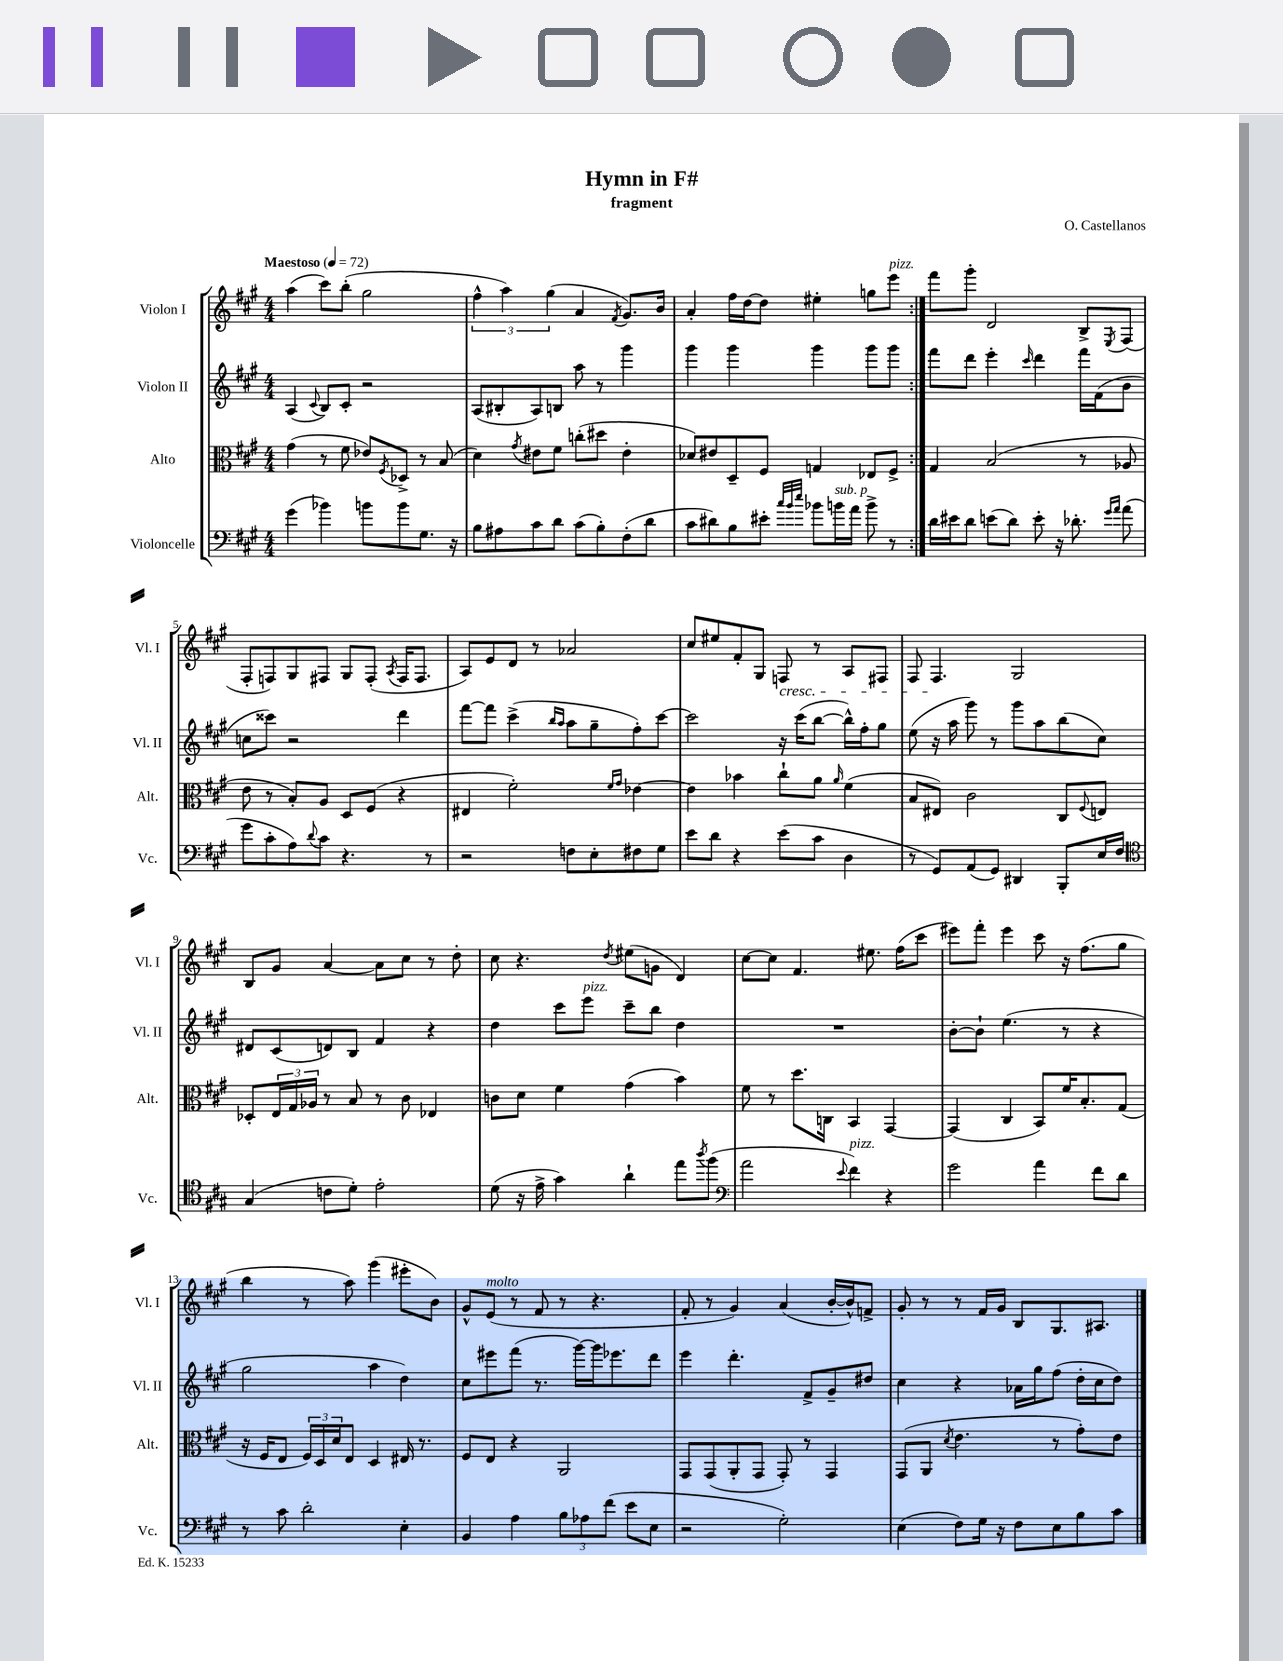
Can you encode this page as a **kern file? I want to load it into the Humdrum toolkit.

**kern	**kern	**kern	**kern
*part4	*part3	*part2	*part1
*staff4	*staff3	*staff2	*staff1
*I"Violoncelle	*I"Alto	*I"Violon II	*I"Violon I
*I'Vc.	*I'Alt.	*I'Vl. II	*I'Vl. I
*clefF4	*clefC3	*clefG2	*clefG2
*k[f#c#g#]	*k[f#c#g#]	*k[f#c#g#]	*k[f#c#g#]
*M4/4	*M4/4	*M4/4	*M4/4
*MM72	*MM72	*MM72	*MM72
=1	=1	=1	=1
!	!	!	!LO:TX:a:B:t=Maestoso
(4g#\	(4g#\	(4A/	(4aa\
.	.	8qqc#/	.
4b-X\)	8r	8B/L)	8ccc#\L)
.	8f#\	8c#'/J	(8bb'\J
8bn\L	8e-X/L)	2r	2gg#\
.	8qF#/	.	.
8b\	8D-X^/J	.	.
8.G#\J	8r	.	.
.	(8B/	.	.
16r	.	.	.
=2	=2	=2	=2
8B\L	4d\)	(8A/L	6ff#^^\
8A#X\	.	8B#X'/	.
.	.	.	6aa\)
.	8qg#/	.	.
8c#\	8e#X\L	8A/)	.
.	.	.	(6gg#\
8d\J	8f#\J	8Bn/J	.
(8c#\L	(8ccn'\L	8aa\	4a/
8B'\)	8dd#X\J	8r	.
.	.	.	8qf#/
(8F#'\	4e#'\	4ggg#\	8.g#/L)
8d\J	.	.	.
.	.	.	16b/Jk
=3	=3	=3	=3
8c#\L	8d-X/L)	4ggg#\	4a'/
8d#X\)	8e#X/	.	.
8B\	8D~/	4ggg#\	16ff#\LL
.	.	.	[16dd\J
8e#X'\J	8F#/J	.	8dd\J]
32qqcc#/LLL	.	.	.
32qqb/	.	.	.
32qqee/JJJ	.	.	.
8b-X\L	4Gn/	4ggg#\	4ee#X'\
!LO:TX:a:i:t=sub. p	!	!	!
16bn\L	.	.	.
16a\JJ	.	.	.
8b^\	8E-X/L	8ggg#\L	8ggn\L
!	!	!	!LO:TX:a:i:t=pizz.
8r	8F#^/J	8ggg#\J	8eee\J
=4:|!	=4:|!	=4:|!	=4:|!
16d\LL	4G#/	8fff#\L	8fff#\L
16e#X\J	.	.	.
8d\J	.	8ddd\J	8ggg#'\J
(8en\L	(2B/	4eee'\	2d/
8d\J)	.	.	.
.	.	16qqccc#/	.
8e'\	.	4ddd\	.
16r	.	.	.
8.d-X'\	.	.	.
.	8r	16fff#\LL	8B^/L
.	.	(16f#\J	.
16qqg#/LL	.	.	.
16qqa/JJ	.	.	8qE/
(8a\	8A-X/	8b\J	(8F#/J
!!LO:LB:g=z
=5	=5	=5	=5
8g#\L	8e\	8ccn\L	8F#'/L
8c#'\	8r	8ccc##X\J)	8Fn/)
8A\)	8B'/L)	2r	8G#/
8qqd/	.	.	.
8c#\J	8A/J	.	8F#X/J
4.r	8D/L	.	8G#/L
.	(8F#/J	.	(8F#'/J
.	.	.	8qA/
.	4r	4ddd\	16F#/KL
.	.	.	8.F#/J
8r	.	.	.
=6	=6	=6	=6
2r	4E#X/	[8fff#\L	8A/L)
.	.	8fff#\J]	8e/
.	2f#'\)	(4ccc#^\	8d/J
.	.	.	8r
.	.	16qqbb/LL	.
.	.	16qqaa/JJ	.
8Fn\L	.	8aa\L	2a-X/
8E'\	.	8gg#~\	.
.	16qqf#/LL	.	.
.	16qqg#/JJ	.	.
8F#X\	[4e-X\	8ff#'\)	.
8G#\J	.	[8ccc#\J	.
=7	=7	=7	=7
8e\L	4e-\]	2ccc#\]	8cc#/L
8d\J	.	.	8ee#X/
4r	4b-X\	.	8f#'/
.	.	.	8G#/J
!	!	!	!LO:TX:b:i:t=cresc.
(8e\L	8cc#`\L	16r	8Fn/
.	.	(16ccc#\KL	.
8c#\J	8a\J	[8bb\J	8r
.	16qqa/	.	.
4D\	(4f#\	16bb^^\LL])	8A/L
.	.	16ff#'\J	.
.	.	8gg#\J	8F#X/J
=8	=8	=8	=8
8r	8B/L	(8ee\	8F#/
8GG#/L)	8E#X/J)	16r	4.F#/
.	.	16aa\	.
(8AA/	2c#\	8ggg#\)	.
8GG#/J)	.	8r	.
4DD#X/	.	8ggg#\L	2G#/
.	.	8aa\	.
8BBB'/L	8C#/L	(8bb\	.
.	8qqF#/	.	.
16E/L	8En/J	8cc#\J)	.
16F#/JJ	.	.	.
!!LO:LB:g=z
=9	=9	=9	=9
*clefC4	*	*	*
(4G#/	8D-X'/L	8d#X/L	8B/L
.	24E/L	(8c#/	8g#/J
.	24G#/	.	.
.	24A-X/JJ	.	.
8cn\L	8r	8dn/)	[4a/
8d'\J)	8B/	8B/J	.
2e'\	8r	4f#/	8a\L]
.	8c#\	.	8cc#\J
.	4E-X/	4r	8r
.	.	.	8dd'\
=10	=10	=10	=10
(8d\	8cn\L	4dd\	8cc#\
16r	8d\J	.	4.r
16e^\	.	.	.
4g#\)	4f#\	8ccc#\L	.
!	!	!LO:TX:a:i:t=pizz.	!
.	.	8eee\J	.
.	.	.	8qdd/
4a`\	(4g#\	8ccc#~\L	(8ee#X\L
.	.	8bb\J	8gn\J
8ee\L	4b\)	4dd\	4d/)
8qaa/	.	.	.
(8ff#\J	.	.	.
=11	=11	=11	=11
*clefF4	*	*	*
2a\	8f#\	1r	[8cc#\L
.	8r	.	8cc#\J]
.	8.dd\L	.	4.f#/
.	16Cn\Jk	.	.
8qqe/	.	.	.
!LO:TX:a:i:t=pizz.	!	!	!
4f#\)	4BB/	.	.
.	.	.	8.ee#X\
4r	[4GG#/	.	.
.	.	.	(16ff#\KL
.	.	.	8ccc#\J
=12	=12	=12	=12
2g#\	(4GG#/]	[8b'\L	8eee#X\L)
.	.	8b`\J]	8fff#'\J
.	4C#/	(4.ee\	4eee#\
4a\	8BB/L)	.	8ccc#\
.	16f#/K	8r	16r
.	8.B'/	.	(8.ff#\L
8f#\L	.	4r	.
8d\J	(8G#/J	.	8gg#\J
!!LO:LB:g=z
=13	=13	=13	=13
8r	16r	2gg#\	4bb\
.	16F#/KL	.	.
8c#\	8E/J	.	.
2d'\	24F#/LL)	.	8r
.	24D/	.	.
.	24d/J	.	.
.	8E/J	.	8aa\)
.	4D/	4aa\	(4ggg#\
4E'\	16E#X/	4dd\)	8eee#X'\L
.	8.r	.	.
.	.	.	8b\J)
=14	=14	=14	=14
4BB/	8F#/L	8cc#\L	8g#^^/L
!	!	!	!LO:TX:a:i:t=molto
.	8E/J	8eee#X\	(8e/J
4A\	4r	(8fff#\J	8r
.	.	8.r	8f#/
12B\L	2AA/	.	8r
.	.	[16ggg#\LL)	.
12A-X\	.	.	.
.	.	16ggg#\J]	4.r
(12f#\J	.	.	.
.	.	8.eee-X\	.
8e\L	.	.	.
8E\J	.	8ddd\J	.
=15	=15	=15	=15
2r	8GG#/L	4eee\	8f#'/
.	(8GG#/	.	8r
.	8AA'/	4.ddd'\	4g#/)
.	8GG#/J	.	.
2G#'\)	8GG#'/)	.	(4a/
.	8r	8f#^/L	.
.	4GG#/	8g#~/	[16b'/LL
.	.	.	16b^^/J])
.	.	8dd#X/J	8fn^/J
=16	=16	=16	=16
(4E\	(8GG#/L	4cc#\	8g#'/
.	8AA/J	.	8r
.	8qd/	.	.
8F#\L)	4.e\	4r	8r
16G#\Jk	.	.	16f#/LL
16r	.	.	16g#/JJ
8F#\L	.	16a-X\LL	8B/L
.	.	16gg#\J	.
8E\	8r	(8ff#\J	8.G#/
8B\	8g#'\L)	16dd'\LL	.
.	.	16cc#\J	8.A#X/J
8c#\J	8e\J	8dd\J)	.
==	==	==	==
*-	*-	*-	*-
